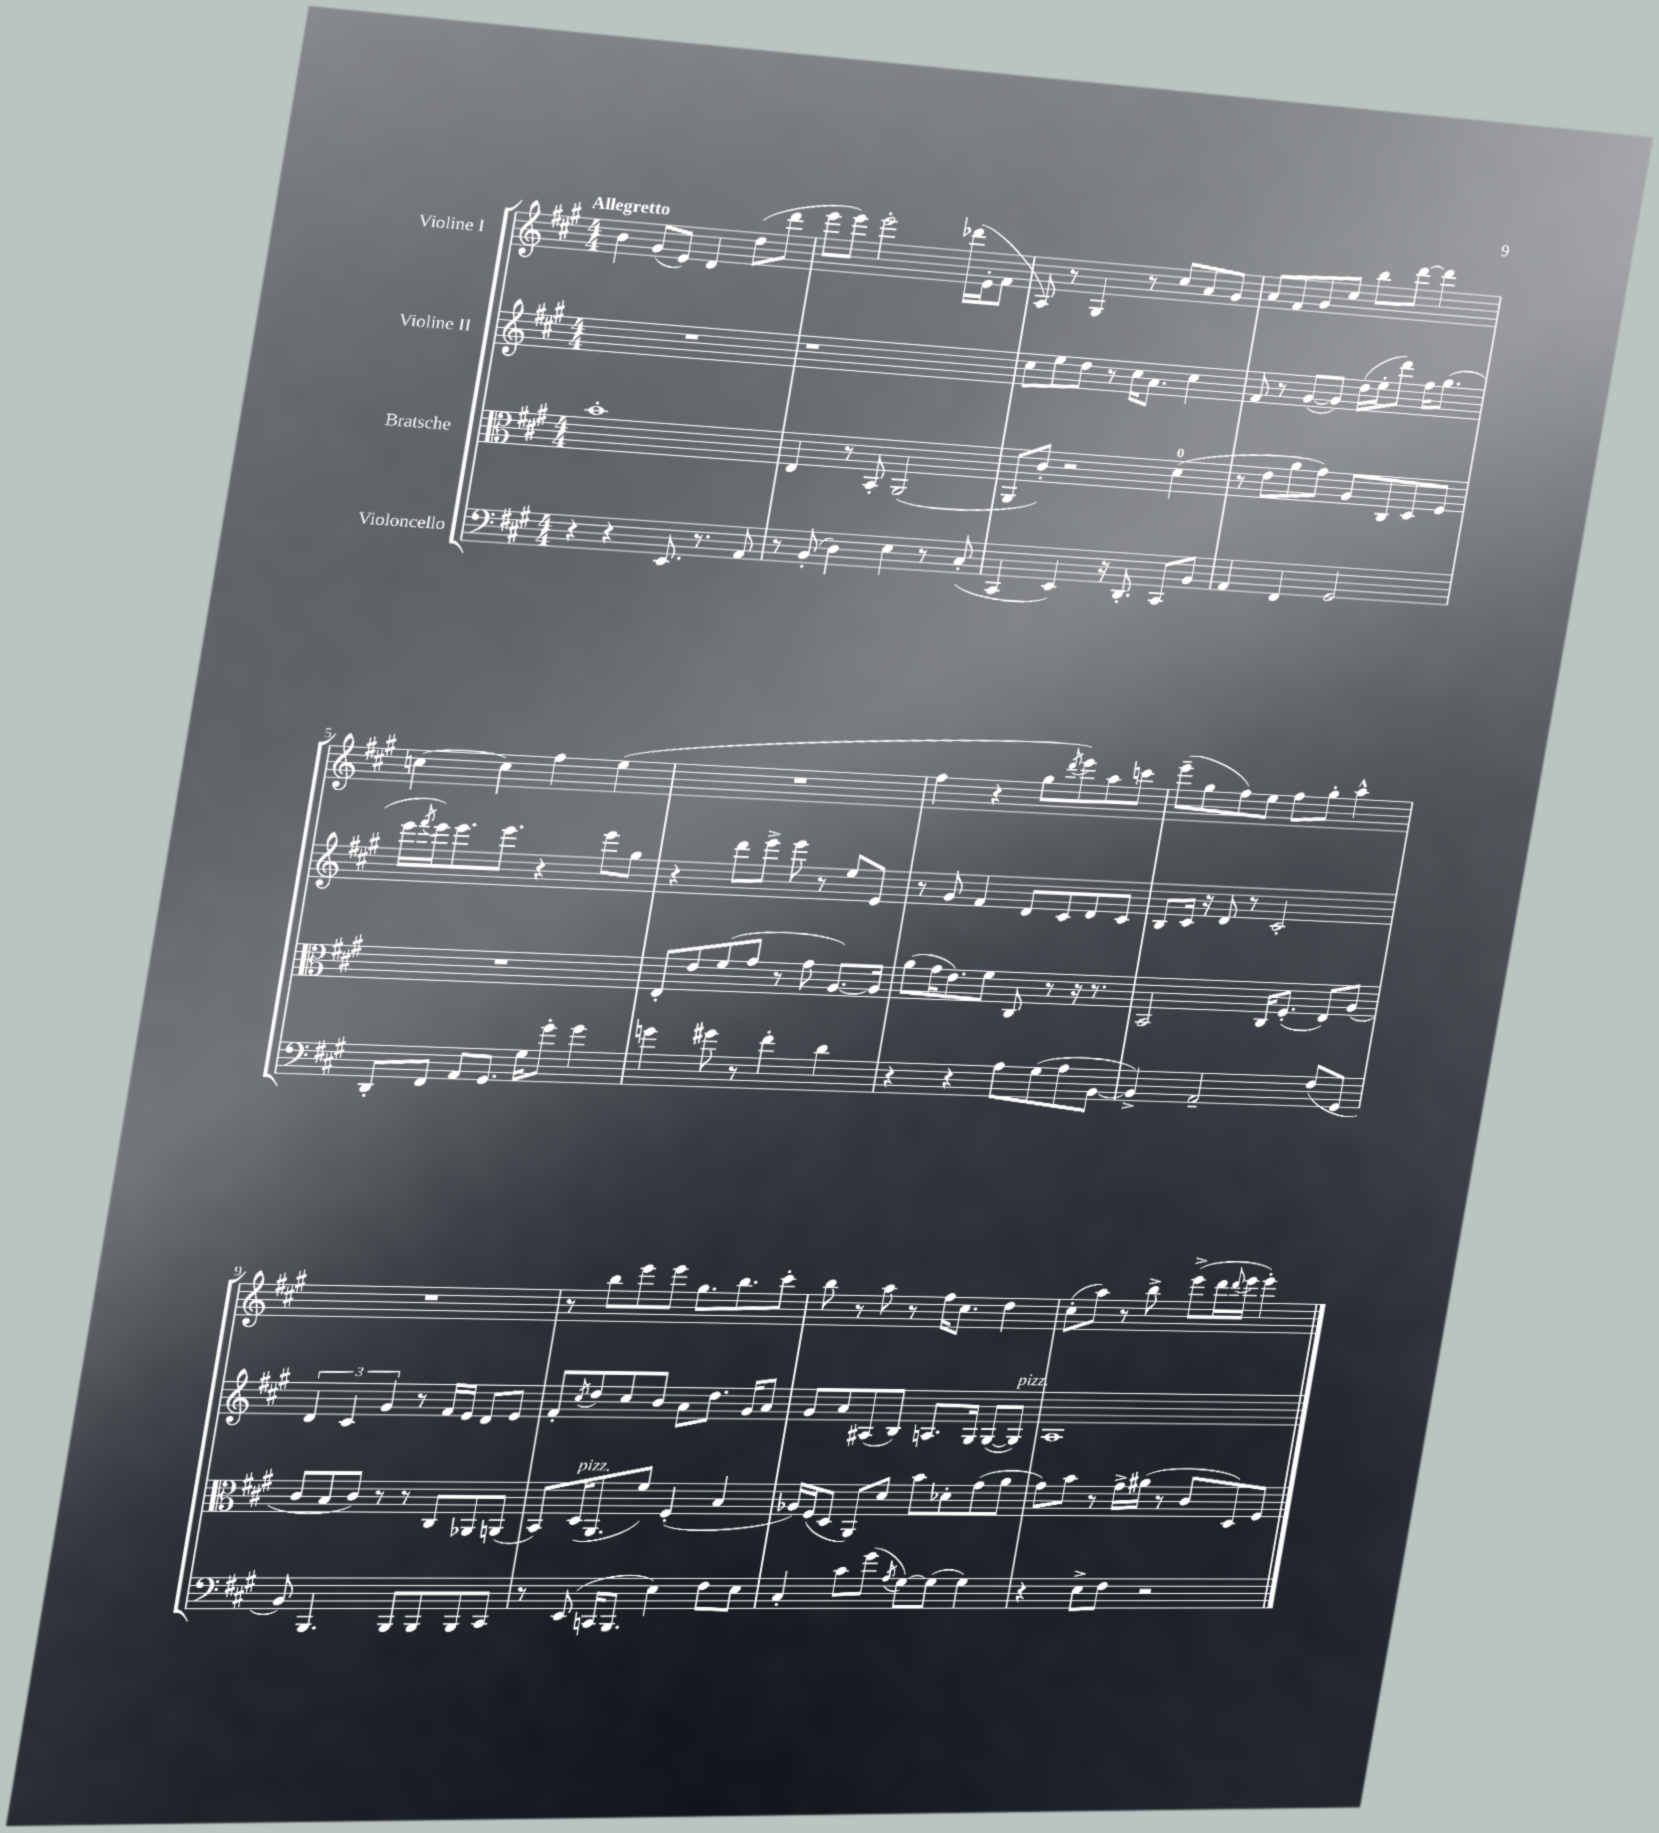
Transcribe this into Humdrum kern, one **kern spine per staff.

**kern	**kern	**kern	**kern
*staff4	*staff3	*staff2	*staff1
*clefF4	*clefC3	*clefG2	*clefG2
*k[f#c#g#]	*k[f#c#g#]	*k[f#c#g#]	*k[f#c#g#]
*M4/4	*M4/4	*M4/4	*M4/4
4r	1b'	1r	4b
4r	.	.	(8g#
.	.	.	8e)
8.EE	.	.	4d
8.r	.	.	.
.	.	.	(8dd
8AA	.	.	8ddd
=	=	=	=
8r	4E	1r	8eee
(8BB'	.	.	8eee)
4D)	8r	.	2eee'
.	8BB'	.	.
4E	(2AA	.	.
8r	.	.	(16ddd-
.	.	.	16e'
(8C#'	.	.	8f#
=	=	=	=
4CC#	8AA	8cc#	8A)
.	8c#')	8ee	8r
4EE)	2r	8dd	4G#
.	.	8r	.
16r	.	16cc#	8r
8.DD'	.	8.a	.
.	.	.	8cc#
8CC#	(4d	4cc#	8a
8BB	.	.	8g#
=	=	=	=
4AA	8r	8f#	8a
.	8e	8r	8f#
4FF#	8a	([8g#	8g#
.	8g#)	8g#])	8cc#
2GG#	8A	(16dd	8bb
.	.	16ee'	.
.	8C#	8ddd)	[8ddd
.	8D	16ff#	4ddd]
.	.	(8.gg#	.
.	8F#	.	.
=	=	=	=
8DD'	1r	16eee	[4cc
.	.	8qfff#	.
.	.	16eee)	.
8FF#	.	8.eee	.
8AA	.	.	4cc]
.	.	8.eee	.
8.GG#	.	.	.
.	.	4r	4ff#
16G#	.	.	.
8g#'	.	.	.
4g#	.	8eee	(4ee
.	.	8gg#	.
=	=	=	=
4g	8E'	4r	1r
.	8e	.	.
8g#	(8f#	8ddd	.
8r	8g#	8eee^	.
4f#'	8r	8eee	.
.	8g#	8r	.
4d	[8.A)	8ee	.
.	.	8e	.
.	16A]	.	.
=	=	=	=
4r	(8a	8r	4ff#
.	16g#	8g#	.
.	8.e)	.	.
4r	.	4f#	4r
.	8f#	.	.
8A	8C#	8d	8gg#
.	.	.	8qddd
(8G#	8r	8c#	8eee)
8A	16r	8d	8aa
.	8.r	.	.
[8BB	.	8c#	8ccc
=	=	=	=
4BB^])	2BB	8B	(8eee~
.	.	16c#	8gg#
.	.	16r	.
2AA~	.	8d	8ff#)
.	.	8r	8ee
.	16C#	2c#'	8ff#
.	(8.F#'	.	.
.	.	.	8gg#'
(8F#	8E)	.	4aa^^
8GG#	(8A	.	.
=	=	=	=
8BB)	8c#	6d	1r
4.BBB	8B	.	.
.	.	6c#	.
.	8c#)	.	.
.	.	6g#	.
.	8r	.	.
8BBB	8r	8r	.
8BBB	8C#	16f#	.
.	.	16e	.
8BBB	8AA-	8d	.
8CC#	(8AA	8e	.
=	=	=	=
8r	8BB)	8f#'	8r
.	.	8qcc#	.
(8EE	(16D	8dd	8bb
.	8.AA	.	.
16CC	.	8cc#	8eee
8.BBB	.	.	.
.	8f#)	8b	8eee
4E)	(4F#'	8a	8.gg#
.	.	8.dd	.
.	.	.	8.bb
8F#	4B	.	.
.	.	16g#	.
8E	.	8a	8ccc#'
=	=	=	=
4C#'	16A-)	8g#	8bb
.	(16F#	.	.
.	8D	8a	8r
8c#	8AA)	(8A#	8aa
(8g#	8d	8B)	8r
8qA	.	.	.
[8G#)	8b	8.A	16ff#
.	.	.	8.cc#
(8G#]	8d-'	.	.
.	.	16G#	.
4G#)	(8g#	([8G#	4dd
.	8a	8G#])	.
=	=	=	=
4r	8g#)	1A	(8cc#'
.	8b	.	8aa)
8E^	8r	.	8r
8F#	16g#^	.	8bb^
.	(16a#	.	.
2r	8r	.	(8eee^
.	8c#	.	16ddd
.	.	.	8qqddd
.	.	.	16eee
.	8D)	.	4eee')
.	8F#	.	.
==	==	==	==
*-	*-	*-	*-
